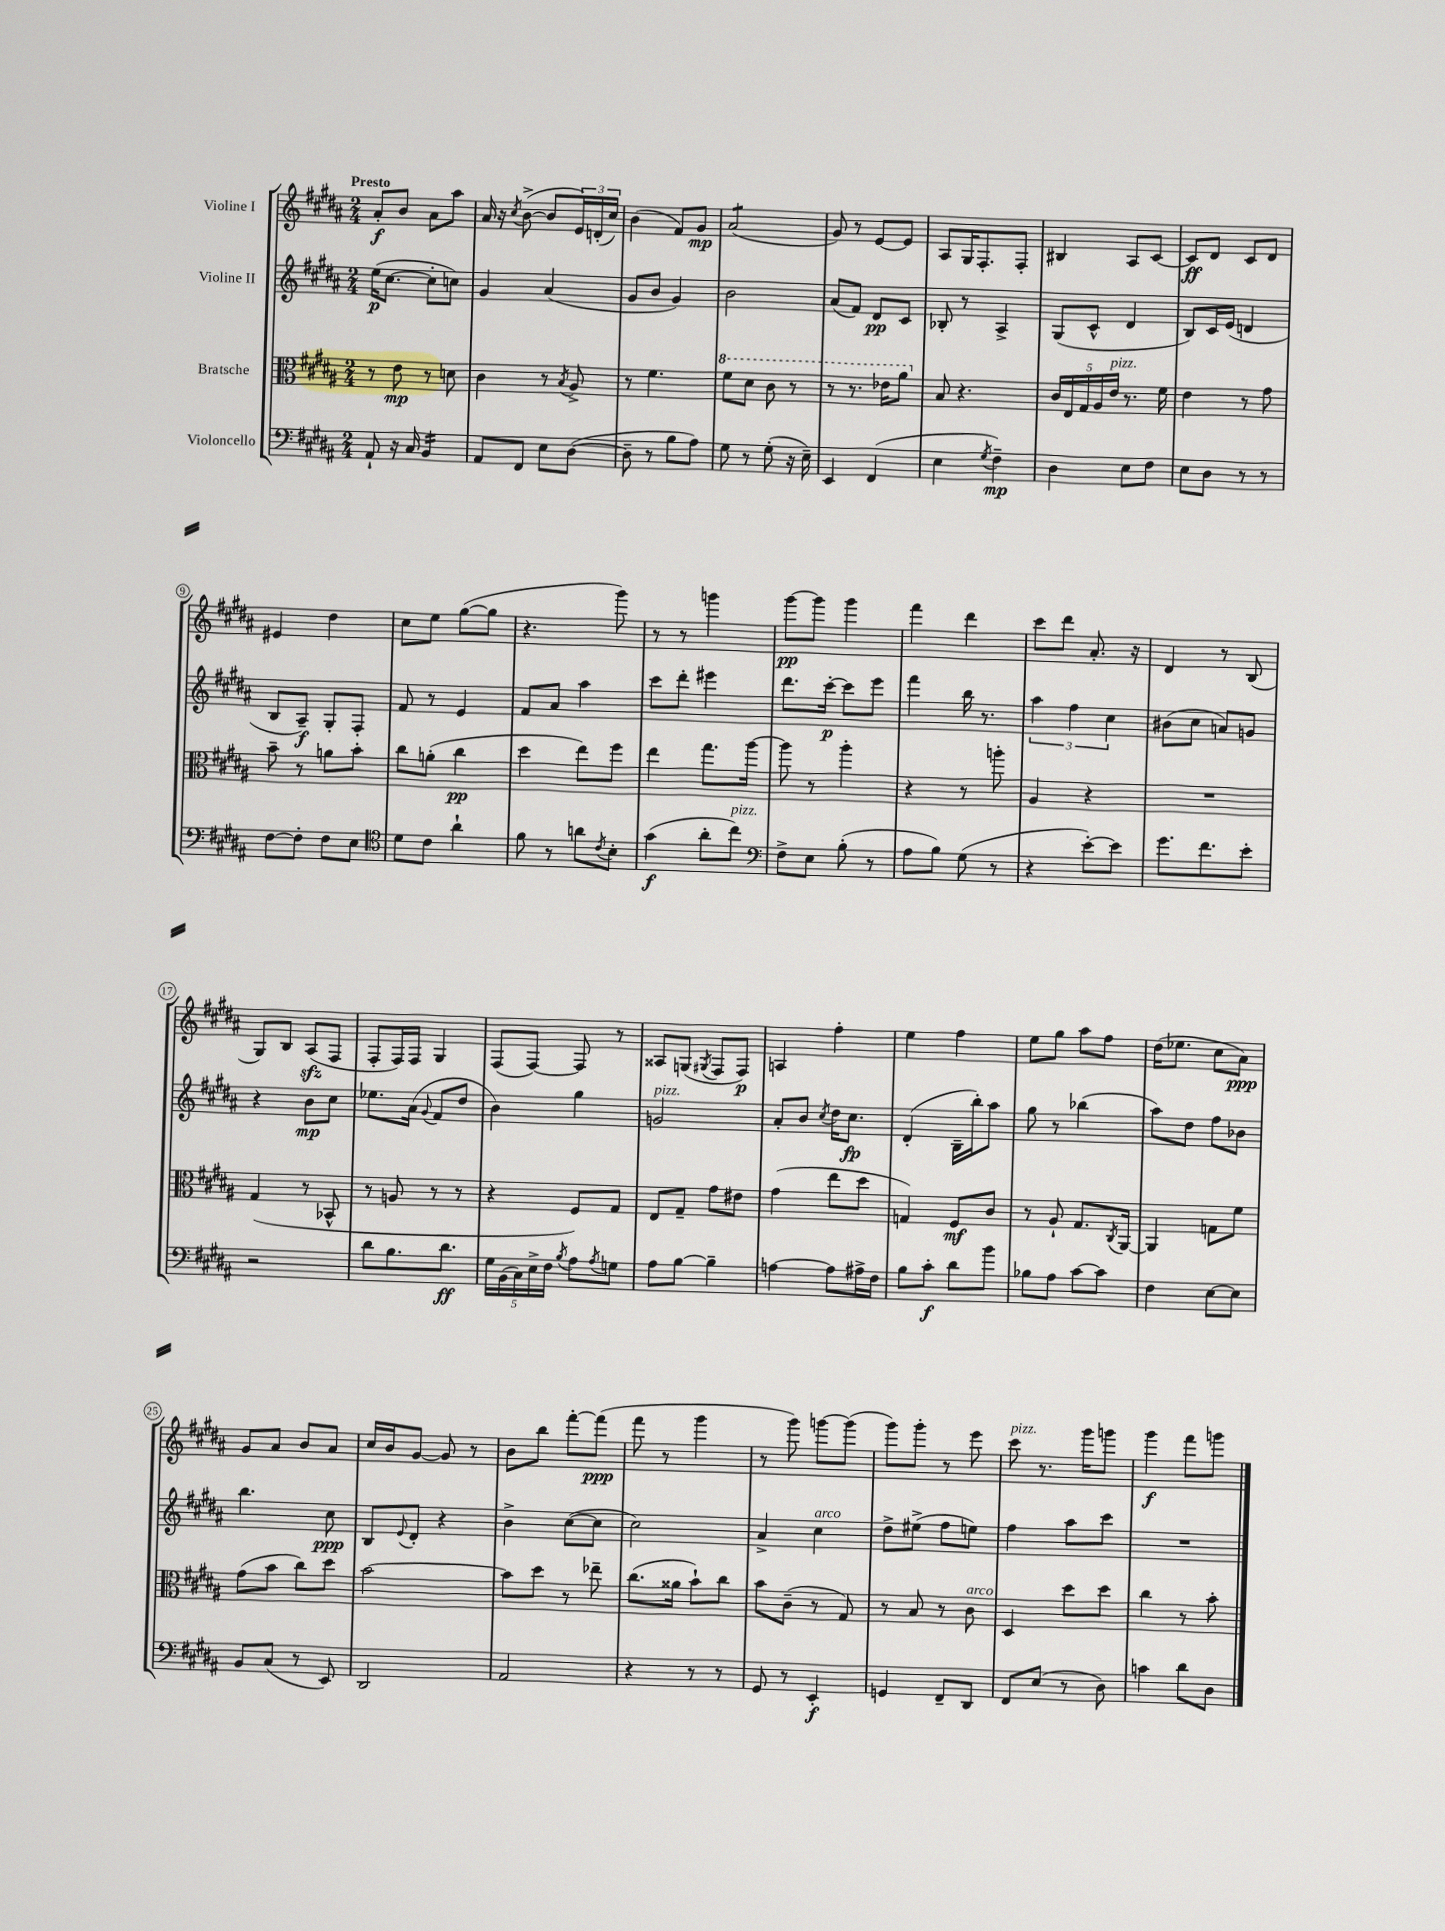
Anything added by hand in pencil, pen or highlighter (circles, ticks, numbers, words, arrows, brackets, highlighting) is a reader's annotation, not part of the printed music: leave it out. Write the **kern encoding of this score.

**kern	**kern	**kern	**kern
*staff4	*staff3	*staff2	*staff1
*clefF4	*clefC3	*clefG2	*clefG2
*k[f#c#g#d#a#]	*k[f#c#g#d#a#]	*k[f#c#g#d#a#]	*k[f#c#g#d#a#]
*M2/4	*M2/4	*M2/4	*M2/4
8AA#`	8r	(16ee	8a#'
.	.	[8.cc#	.
16r	8e	.	8b
16C#	.	.	.
4BB	8r	8cc#']	8a#
.	8d	8cc)	8aa#
=	=	=	=
8AA#	4c#	4g#	16a#
.	.	.	16r
.	.	.	8qcc#
8FF#	.	.	([8b^
8E	8r	(4a#	8b]
.	8qB	.	.
([8D#	8A#^	.	24e)
.	.	.	(24d'
.	.	.	24cc#)
=	=	=	=
8D#~]	8r	8g#	(4b
8r	4.f#	8b	.
8B	.	4g#)	8f#)
8A#)	.	.	8g#
=	=	=	=
8G#	8ff#	2b	(2a#
8r	8dd#	.	.
(8G#'	8cc#	.	.
16r	8r	.	.
16E~)	.	.	.
=	=	=	=
4EE	8r	(8a#	8g#)
.	8.r	8f#)	8r
(4FF#	.	8d#	[8e
.	16ee-	.	.
.	8aa#	8c#	8e]
=	=	=	=
4E	8B	8B-'	8A#
.	4.r	8r	16G#
.	.	.	8.F#'
8qG#	.	.	.
4F#~)	.	4A#^	.
.	.	.	8F#'
=	=	=	=
4D#	20c#	(8G#	4B#
.	20E	.	.
.	20G#	.	.
.	.	8c#^^	.
.	20A#	.	.
.	20e	.	.
8E	8.r	4d#	8A#
8F#	.	.	[8c#
.	16f#	.	.
=	=	=	=
8E	4e	8B)	8c#]
8D#	.	16c#	8d#
.	.	(16e	.
8r	8r	4d	8c#
8r	8g#	.	8d#
=	=	=	=
[8F#	8b~	8B	4e#
8F#']	8r	8A#~)	.
8F#	8a	8G#'	4dd#
8E	8b'	8F#'	.
=	=	=	=
*clefC4	*	*	*
8d#	8cc#	8f#	8cc#
8c#	(8a'	8r	8ee
4a#`	4cc#	4e	([8gg#
.	.	.	8gg#]
=	=	=	=
8f#	4dd#	8f#	4.r
8r	.	8a#	.
8a	8ee)	4aa#	.
8qc#	.	.	.
8B'	8ff#	.	8ggg#)
=	=	=	=
(4g#	4ee	8ccc#	8r
.	.	8ddd#'	8r
8a#'	8.gg#	4eee#	4ggg
8cc#)	.	.	.
.	[16aa#	.	.
=	=	=	=
*clefF4	*	*	*
8F#^	8aa#]	8.ddd#	[8ggg#
8E	8r	.	8ggg#]
.	.	[16ccc#'	.
(8B'	4aa#'	8ccc#]	4ggg#
8r	.	8eee	.
=	=	=	=
8A#	4r	4fff#	4fff#
8B)	.	.	.
(8G#	8r	16bb	4ddd#
.	.	8.r	.
8r	8aa'	.	.
=	=	=	=
4r	4A#	6aa#	8ccc#
.	.	.	8ddd#
.	.	6ff#	.
[8e')	4r	.	8.a#'
.	.	6cc#	.
8e]	.	.	.
.	.	.	16r
=	=	=	=
8.g#	2r	(8b#	4d#
.	.	8cc#	.
8.f#	.	.	.
.	.	8a)	8r
8e'	.	8g	(8B
=	=	=	=
2r	(4G#	4r	8G#)
.	.	.	8B
.	8r	8b	(8A#
.	8BB-^^	8cc#	8F#
=	=	=	=
8d#	8r	8.ee-	8F#'
8.B	8A	.	16F#)
.	.	(16a#	16F#
.	.	8qqg#	.
.	8r	8f#	4G#
8.d#	.	.	.
.	8r	8dd#	.
=	=	=	=
20G#	4r	4b)	(8F#
(20BB	.	.	.
20C#)	.	.	.
.	.	.	[8F#)
20E^	.	.	.
20F#	.	.	.
8qB	.	.	.
8A#	8F#)	4gg#	8F#]
8qA#	.	.	.
8G	8G#	.	8r
=	=	=	=
8A#	8E	2g	8A##
[8B	8G#~	.	(8G
.	.	.	8qG#
4B~]	8g#	.	8F#
.	8e#	.	8F#)
=	=	=	=
[4A	(4g#	8a#'	4A
.	.	8b	.
.	.	8qcc#	.
8A]	8ee	16dd#	4ff#'
.	.	8.cc#	.
16A#^	8dd#	.	.
16F#	.	.	.
=	=	=	=
8B	4G)	(4d#'	4ee
8c#'	.	.	.
8d#	8F#	16B~	4ff#
.	.	16bb')	.
8b	8c#	8aa#	.
=	=	=	=
8B-	8r	8gg#	8ee
8A#	8A#`	8r	8gg#
[8c#	8.G#	(4bb-	8aa#
8c#]	.	.	8ff#
.	8qC#	.	.
.	[16AA#	.	.
=	=	=	=
4F#	4AA#]	8aa#)	(16dd#
.	.	.	8.ee-
.	.	8dd#	.
[8E	8G	8ff#	8cc#
8E]	8f#	8b-	8a#)
=	=	=	=
8BB	(8g#	4.bb	8g#
(8C#	8b	.	8a#
8r	8cc#)	.	8b
8EE)	8dd#	8cc#	8a#
=	=	=	=
2DD#	[2b	8B	16cc#
.	.	.	16b
.	.	8qqe	.
.	.	8d#'	[8g#
.	.	4r	8g#]
.	.	.	8r
=	=	=	=
2AA#	8b]	4b^	8b
.	8dd#	.	8bb
.	8r	([8cc#	[8fff#'
.	8ee-~	8cc#]	(8fff#]
=	=	=	=
4r	(8.cc#	2cc#)	8fff#
.	.	.	8r
.	16a##	.	.
8r	8b`)	.	4ggg#
8r	8cc#	.	.
=	=	=	=
8GG#	8b	4a#^	8r
8r	(8c#~	.	8ggg#)
4EE'	8r	4cc#	[8ggg
.	8G#)	.	(8ggg]
=	=	=	=
4GG	8r	8dd#^	8ggg#)
.	8B	(8ee#^	8ggg#'
8FF#~	8r	8ff#	8r
8DD#	8c#	8ee)	8eee
=	=	=	=
8FF#	4D#	4ff#	8ccc#
(8E	.	.	8.r
8r	8dd#	8aa#	.
.	.	.	16ggg#
8D#)	8dd#	8ccc#	8ggg
=	=	=	=
4c	4cc#	2r	4ggg#
8d#	8r	.	8fff#
8D#	8b'	.	8ggg
==	==	==	==
*-	*-	*-	*-
